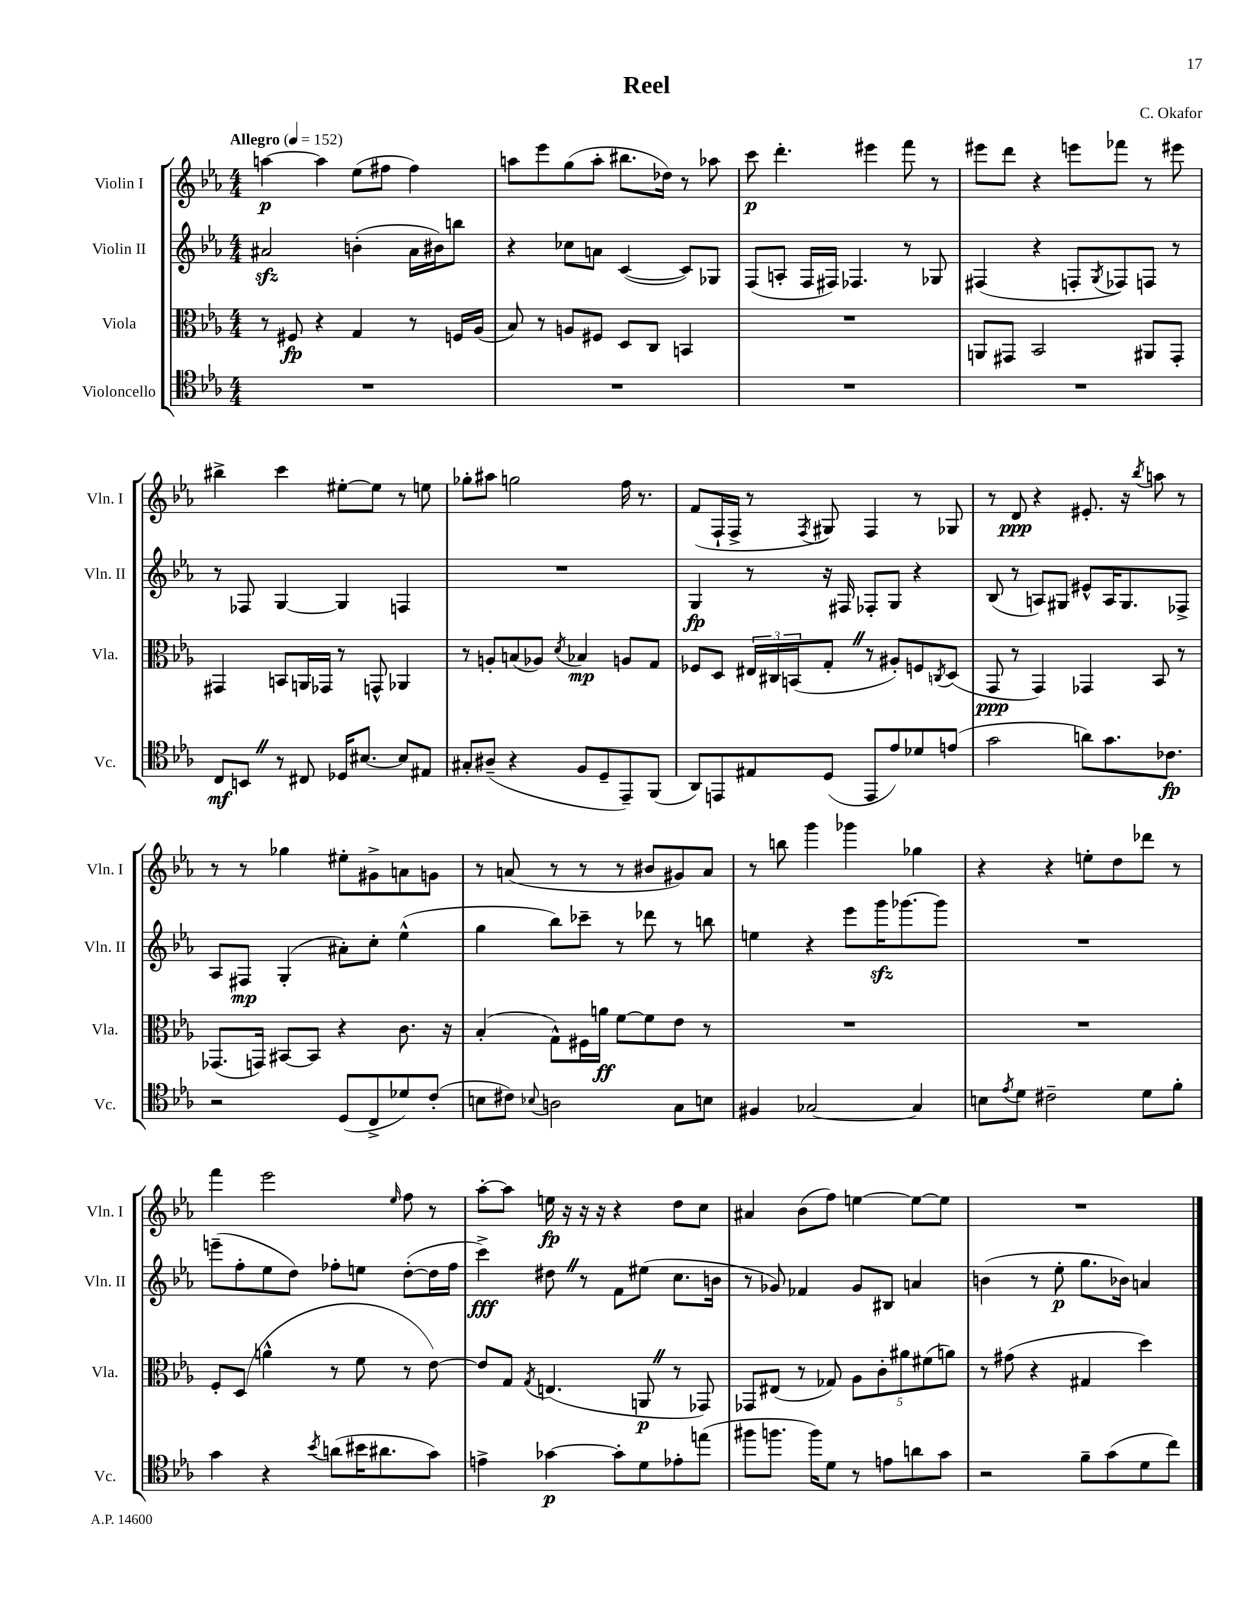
\header { title = "Reel" composer = "C. Okafor" }
<<
\new StaffGroup <<
\new Staff = "s0" \with { instrumentName = "Violin I" shortInstrumentName = "Vln. I" } {
    \clef treble \key ees \major \numericTimeSignature \time 4/4 \tempo "Allegro" 4 = 152
    a''4~\p a''4 ees''8( fis''8 fis''4) |
    a''8 ees'''8 g''8( a''8-. bis''8. des''16) r8 aes''8 |
    c'''8\p d'''4.-. eis'''4 f'''8 r8 |
    eis'''8 d'''8 r4 e'''8 fes'''8 r8 eis'''8 |
    bis''4-> c'''4 eis''8~-. eis''8 r8 e''8 |
    ges''8-. ais''8 g''2 f''16 r8. |
    f'8( f16-! f16-> r8 \acciaccatura { f8 } gis8) f4 r8 ges8 |
    r8 d'8\ppp r4 eis'8.-. r16 \acciaccatura { bes''8 } a''8 r8 |
    r8 r8 ges''4 eis''8-. gis'8-> a'8 g'8 |
    r8 a'8( r8 r8 r8 bis'8 gis'8) a'8 |
    r8 b''8 g'''4 ges'''4 ges''4 |
    r4 r4 e''8-. d''8 des'''8 r8 |
    f'''4 ees'''2 \grace { ees''16 } f''8 r8 |
    aes''8~-. aes''8 e''16\fp r16 r16 r16 r4 d''8 c''8 |
    ais'4 bes'8( f''8) e''4~ e''8~ e''8 |
    R1 \bar "|." |
}
\new Staff = "s1" \with { instrumentName = "Violin II" shortInstrumentName = "Vln. II" } {
    \clef treble \key ees \major \numericTimeSignature \time 4/4
    ais'2\sfz b'4-.( ais'16 bis'16) b''8 |
    r4 ces''8 a'8 c'4~( c'8) ges8 |
    f8( a8-. f16 fis16) fes4. r8 ges8 |
    fis4( r4 f8-. \acciaccatura { g8 } fes8) f8 r8 |
    r8 fes8 g4~ g4 f4 |
    R1 |
    g4\fp r8 r16 fis16 fes8-. g8 r4 |
    bes8( r8 a8) gis8 eis'8-^ a16 gis8. fes8-> |
    aes8 fis8\mp g4-.( ais'8-.) c''8-. ees''4-^( |
    g''4 bes''8) ces'''8-- r8 des'''8 r8 b''8 |
    e''4 r4 ees'''8 g'''16\sfz ges'''8.~ ges'''8 |
    R1 |
    e'''8--( f''8-. ees''8 d''8) fes''8-. e''8 d''8~-.( d''16 fes''16 |
    c'''4->\fff) dis''8 \once \override BreathingSign.text = \markup { \musicglyph "scripts.caesura.straight" } \breathe r8 f'8 eis''8( c''8. b'16 |
    r8 ges'8) fes'4 ges'8 bis8 a'4 |
    b'4( r8 ees''8-.\p g''8. bes'16) a'4 \bar "|." |
}
\new Staff = "s2" \with { instrumentName = "Viola" shortInstrumentName = "Vla." } {
    \clef alto \key ees \major \numericTimeSignature \time 4/4
    r8 fis8\fp r4 g4 r8 f16 aes16( |
    bes8) r8 a8 fis8 d8 c8 b,4 |
    R1 |
    a,8 gis,8 bes,2 ais,8 gis,8-. |
    gis,4 b,8 a,16 ges,16 r8 g,8-^ aes,4 |
    r8 a8-. b8( aes8) \acciaccatura { d'8 } bes4\mp a8 g8 |
    fes8 d8 \tuplet 3/2 { eis16 cis16 b,16( } g8-. \once \override BreathingSign.text = \markup { \musicglyph "scripts.caesura.straight" } \breathe r8 ais8-.) f8 \acciaccatura { c8 } d8( |
    g,8\ppp r8 g,4) ges,4 bes,8 r8 |
    ges,8.( g,16) bis,8~ bis,8 r4 c'8. r16 |
    bes4-.( g8-^) fis16 a'16\ff f'8~ f'8 ees'8 r8 |
    R1 |
    R1 |
    f8-. d8( a'4-^ r8 f'8 r8 ees'8~) |
    ees'8 g8 \acciaccatura { g8 } e4.( a,8\p \once \override BreathingSign.text = \markup { \musicglyph "scripts.caesura.straight" } \breathe r8 ges,8) |
    ges,8 eis8( r8 ges8) \tuplet 5/4 { aes8 c'8-. ais'8 fis'8( a'8) } |
    r8 gis'8( r4 gis4 d''4) \bar "|." |
}
\new Staff = "s3" \with { instrumentName = "Violoncello" shortInstrumentName = "Vc." } {
    \clef tenor \key ees \major \numericTimeSignature \time 4/4
    R1 |
    R1 |
    R1 |
    R1 |
    c8\mf b,8 \once \override BreathingSign.text = \markup { \musicglyph "scripts.caesura.straight" } \breathe r8 cis8 des16 bis8.~ bis8 eis8 |
    gis8-. ais8--( r4 f8 d8-- ees,8--) f,8( |
    aes,8) e,8 eis8 d8( e,8 ees'8) des'8 e'8( |
    g'2 a'8) g'8. ces'8.\fp |
    r2 d8( c8-> des'8) c'8-.( |
    b8 cis'8) \appoggiatura { bes8 } a2 g8 b8 |
    fis4 ges2~ ges4 |
    b8 \acciaccatura { ees'8 } d'8 cis'2-- d'8 f'8-. |
    g'4 r4 \acciaccatura { bes'8 } a'8( bis'16 ais'8. g'8) |
    e'4-> ges'4~\p ges'8-. d'8 ees'8-. e''8( |
    fis''8 f''8. f''16) d'8 r8 e'8 a'8 g'8 |
    r2 f'8-- g'8( d'8 c''8) \bar "|." |
}
>>
>>
\layout { \context { \Score \remove "Bar_number_engraver" } }
